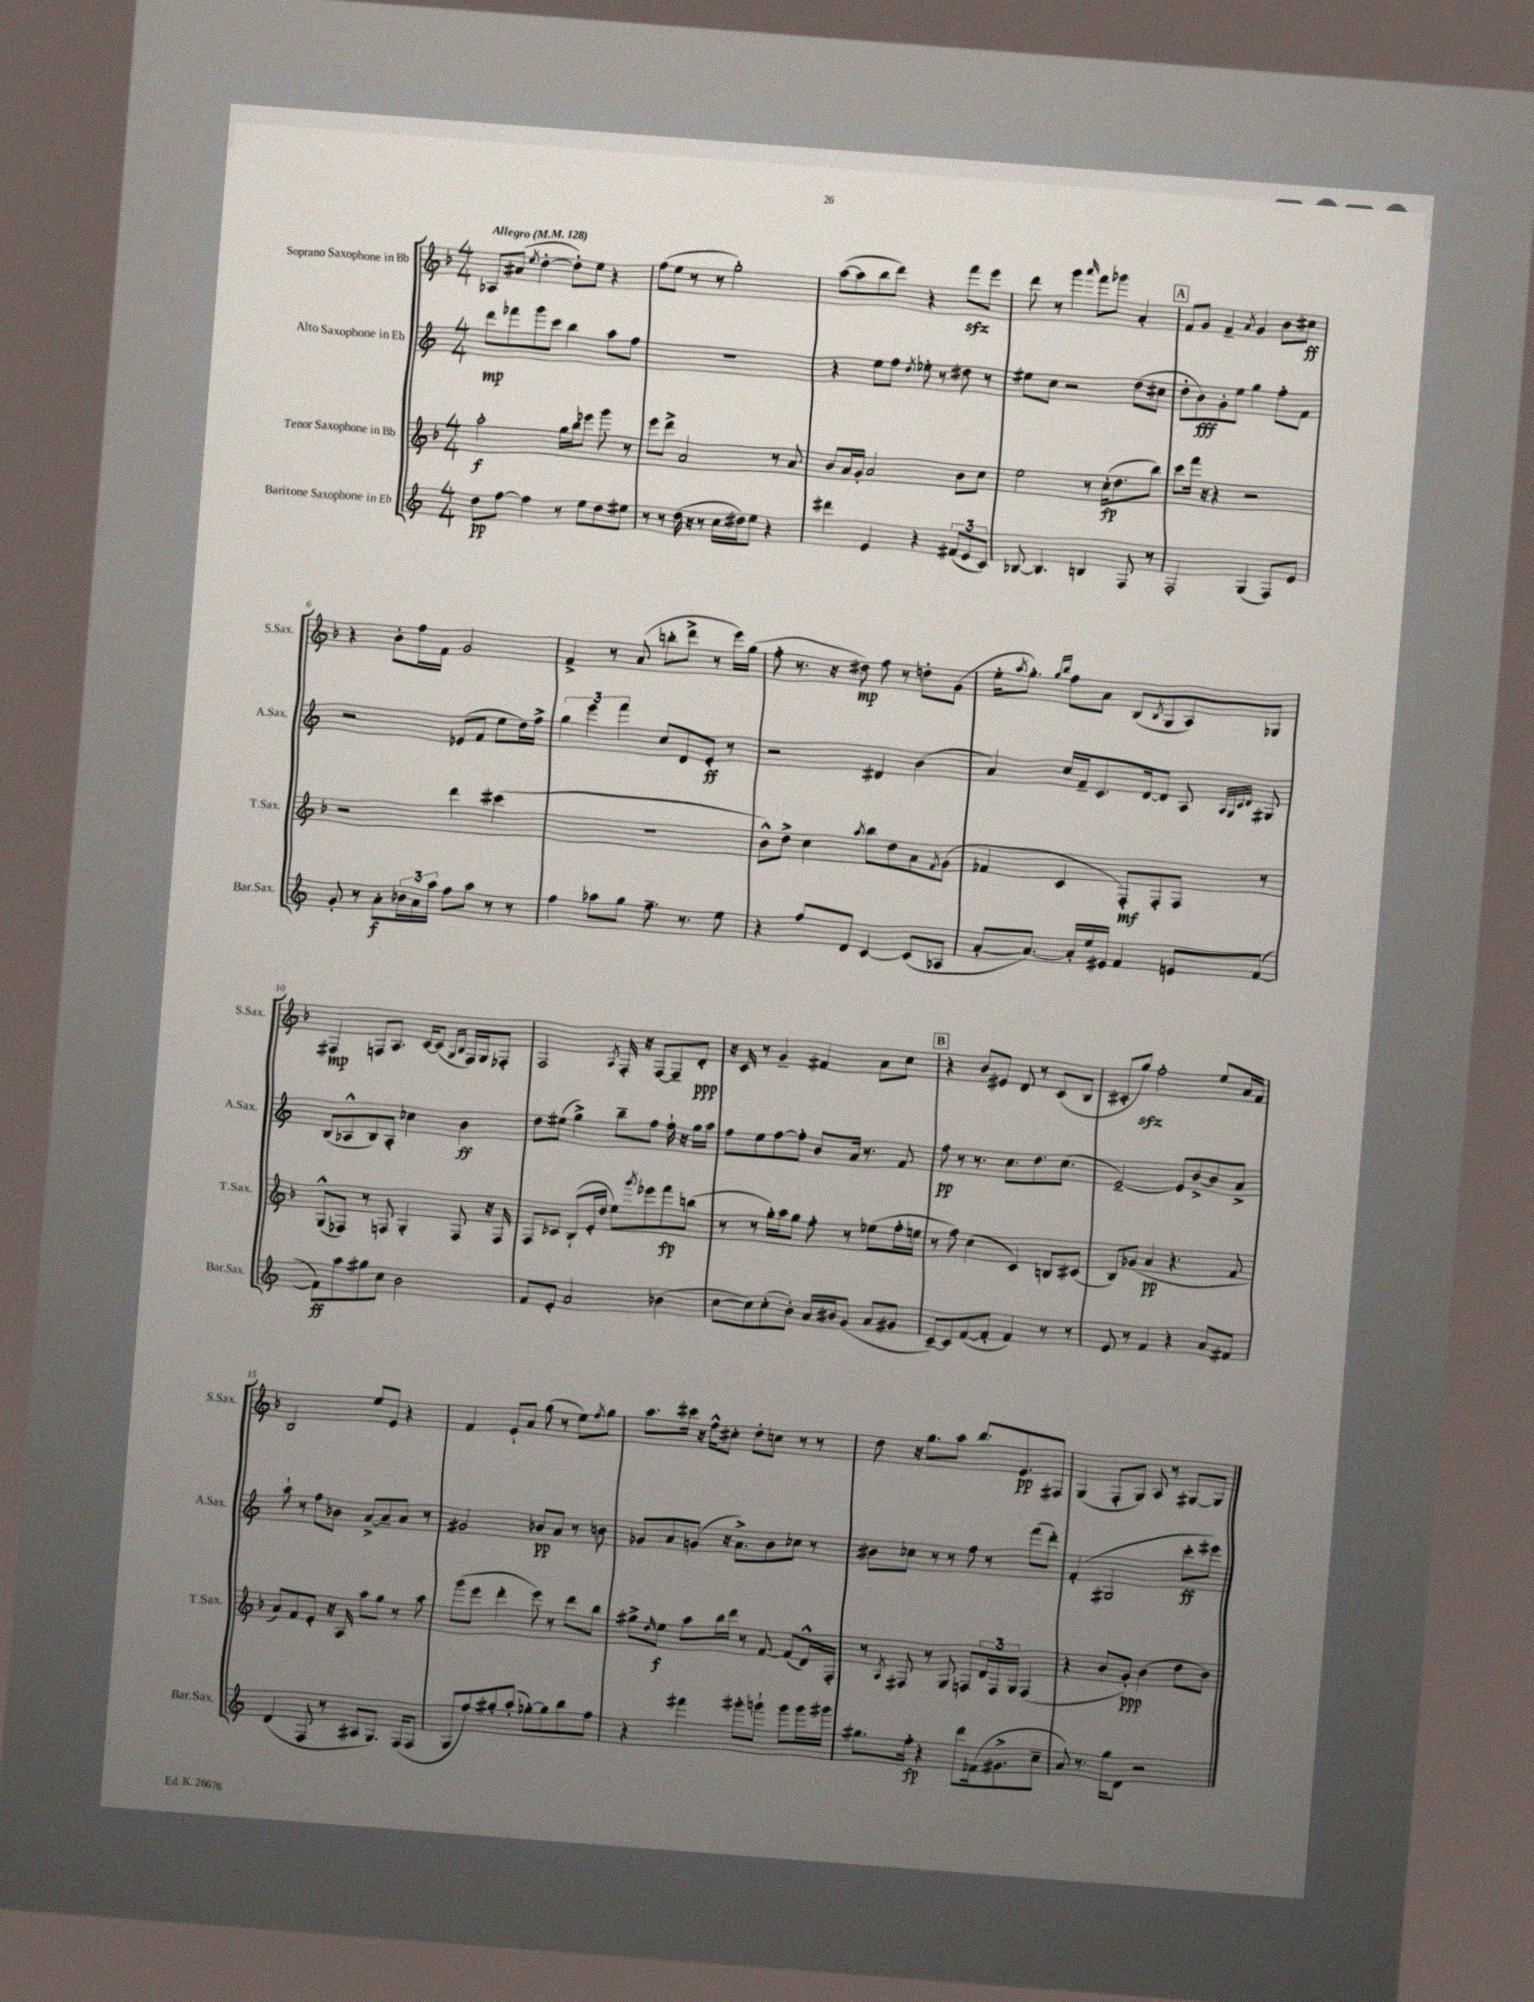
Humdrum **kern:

**kern	**kern	**kern	**kern
*staff4	*staff3	*staff2	*staff1
*clefG2	*clefG2	*clefG2	*clefG2
*k[]	*k[b-]	*k[]	*k[b-]
*M4/4	*M4/4	*M4/4	*M4/4
*MM128	*MM128	*MM128	*MM128
8dd	2aa'	8ddd	8A-
[8ff	.	8fff-	(8a#
.	.	.	8qee
4ff]	.	8ggg	[4dd'
.	.	8ccc	.
8r	16gg	4bb	8dd'])
.	16bb-	.	.
8ee	8eee-	.	8ee
8dd	8ggg	8aa	4r
8ee#	8r	8ff	.
=	=	=	=
8r	8eee	1r	(8ff
8r	8ddd^	.	8ee
(16dd	2a	.	8r
16r	.	.	.
8r	.	.	8r
16cc	.	.	2gg')
16dd#)	.	.	.
8ee	.	.	.
4r	8r	.	.
.	8a	.	.
=	=	=	=
4ddd#	8b-	4r	([8aa
.	16a	.	8aa]
.	16g'	.	.
4e	2a	8ee	8bb-
.	.	8ff	8ddd)
.	.	8qdd	.
4r	.	8ee-'	4r
.	.	8r	.
(12f#	8b-	8dd#	8fff
12e	.	.	.
.	8cc	8r	8eee
12c)	.	.	.
=	=	=	=
[8B-	2ee	8ee#	8ddd
4.B-]	.	8cc	8r
.	.	2r	4ggg
.	.	.	16qqaaa
4B	8r	.	8fff
.	(16cc'	.	8ggg-
.	8.dd	.	.
8F	.	(8dd	4a'
8r	8bb-)	8cc#	.
=	=	=	=
2F'	8ccc	8dd'	8f
.	16fff	8b)	8g
.	16r	.	.
.	4r	8g'	4f~
.	.	8ee	.
.	.	.	8qa
(4G	2r	4gg	4g
8F)	.	8ff'	8b-
8e	.	8f	8cc#
=	=	=	=
8g'	2r	2r	4r
8r	.	.	.
8a'	.	.	8b-'
24b-	.	.	16ff
24a	.	.	.
.	.	.	16f
24aa	.	.	.
8ff	4ddd	(8e-	2g
8aa	.	8f	.
8r	(4ccc#	8ee	.
8r	.	16dd)	.
.	.	16ff^	.
=	=	=	=
4ff	1r	6gg	4f^
.	.	6eee	.
8aa-	.	.	8r
.	.	6fff	.
8gg	.	.	(8a
8.ff~	.	8cc	8bb'
.	.	8d	8ddd^
8.r	.	.	.
.	.	8e'	8r
8ee	.	8r	16eee)
.	.	.	(16gg
=	=	=	=
4r	8b-^^)	2r	8ff'
.	8dd^	.	8.r
8ff	4cc	.	.
.	.	.	16r
8d	.	.	8dd#)
.	8qaa	.	.
[4c	8bb-	4d#	8ff
.	8dd	.	8r
(8c]	8a	(4b	8dd'
.	8qf	.	.
8A-	(8g	.	(8g
=	=	=	=
[8a'	4f-	4a)	16ee'
.	.	.	8qaa
.	.	.	8.gg')
8.a_)	.	.	.
.	.	.	16qqgg
.	.	.	16qqbb-
.	4c	16cc	8ff
16a']	.	16f~	.
16ee	.	8.c	8a
16e#	.	.	.
4f	8F')	.	(8B-
.	.	[16d	.
.	.	.	8qB-
.	8F'	8d]	8G
8e	8F	8A	8A)
.	.	32qqA	.
.	.	32qqG	.
.	.	32qqc	.
.	.	32qqd	.
([8f	8r	8G#	8G-
=	=	=	=
8f])	(8G^^	(8B	4F#
8aa	8F-)	8A-^^	.
8gg#	8r	8B)	8F
8cc	8F	8A-'	8.A
2b	4G'	4cc-	.
.	.	.	[16c
.	.	.	(8c]
.	.	.	16qqG
.	.	.	16qqB-
.	8F	4b	16F)
.	.	.	16G
.	16r	.	8F-'
.	16F	.	.
=	=	=	=
8f	8F	8dd	2F
8e'	8c-	(8ee#	.
2a	(8B-`	4gg^)	.
.	16e'	.	.
.	16dd	.	.
.	.	.	8qA
.	8ee)	8bb~	16F'
.	.	.	16r
.	8qggg	.	.
.	8eee-	8ff	[8F
(4b-	8fff	16ff`	8F~]
.	.	16r	.
.	(8bb	16gg	8d'
.	.	16aa	.
=	=	=	=
[8cc	8r	8ff	16r
.	.	.	16c
8cc])	8r	8ee	8r
(8cc'	16gg')	[8ff	4g~
.	16aa	.	.
8b')	8gg	8ff']	.
16a	8ff'	8b	4f#
16b#	.	.	.
(8g	8r	16a	.
.	.	8.r	.
8a	(8ee-	.	8a
8g#	16ff'	8f	8cc
.	16ee	.	.
=	=	=	=
[8c~)	8r	8ff	4r
8c]	8ff)	8r	.
([8f	(4cc	8.r	8b-
8f']	.	.	8e#
.	.	8.cc	.
4f)	4c)	.	8d
.	.	8.dd	8r
8r	8B	.	(8c
.	.	(8.cc	.
8r	(8c#	.	8B-
=	=	=	=
8e	8B-)	[2e~)	8c#'
8r	(8g-	.	8gg)
4f	4a	.	2ff'
4r	4.r	8e]	.
.	.	[8b^	.
8a	.	8b]	8ee
8f#	8f	8a^	16a
.	.	.	16f
=	=	=	=
(4d	8a)	8aa`	2B-
.	8f	8r	.
8F	8e'	8ff	.
8r	16r	8b-	.
.	16A	.	.
8A#	8aa	[8a^	8ee
8.G)	8gg	8a~]	8e
.	8r	8a	4r
(16F	.	.	.
8F	8aa	8r	.
=	=	=	=
8G	(8ggg	2g#	4f
8ff)	8eee	.	.
8gg#'	4ddd'	.	8e`
(8aa'	.	.	8a
[8gg-')	8eee)	8b-	(8gg
8gg-]	8r	8a	8r
8bb	8ddd	8r	8ee)
.	.	.	8qff
8ff	8bb-	8b	8gg
=	=	=	=
4r	8gg#^	8g-	8.aa
.	16qqdd	.	.
.	8ee	8a	.
.	.	.	16ccc#
4fff#	8aa	(8g	16r
.	.	.	16ff^^
.	16bb-	16r	8cc#'
.	16ddd	8.a^)	.
8ggg#'	8r	.	8dd'
8ggg`	[8f	8b	8cc
8ggg	(8f]	8cc-	8r
16ggg	16d^^)	8r	8r
16ggg#	16F'	.	.
=	=	=	=
8.gg#	8r	8b#	8dd
.	8qA	.	.
.	8F#	8cc-	16r
16ff'	.	.	8.gg
4r	8r	8r	.
.	8G	8r	8aa
8ddd	8F	8ff	8.bb-
(16f-	24d	8r	.
.	24F	.	.
8.g#^	.	.	8.e
.	24G	.	.
.	(4F	(8fff	.
8cc~	.	8ddd')	8F#
=	=	=	=
8a)	4r	(4f'	(4G
8.r	.	.	.
.	8b-	2G#	8F'
16gg	.	.	.
8d	8g')	.	8G)
2r	(4b-	.	8A
.	.	.	8r
.	8dd	8ccc'	[8G#
.	8b-)	8eee#)	8G#]
==	==	==	==
*-	*-	*-	*-
